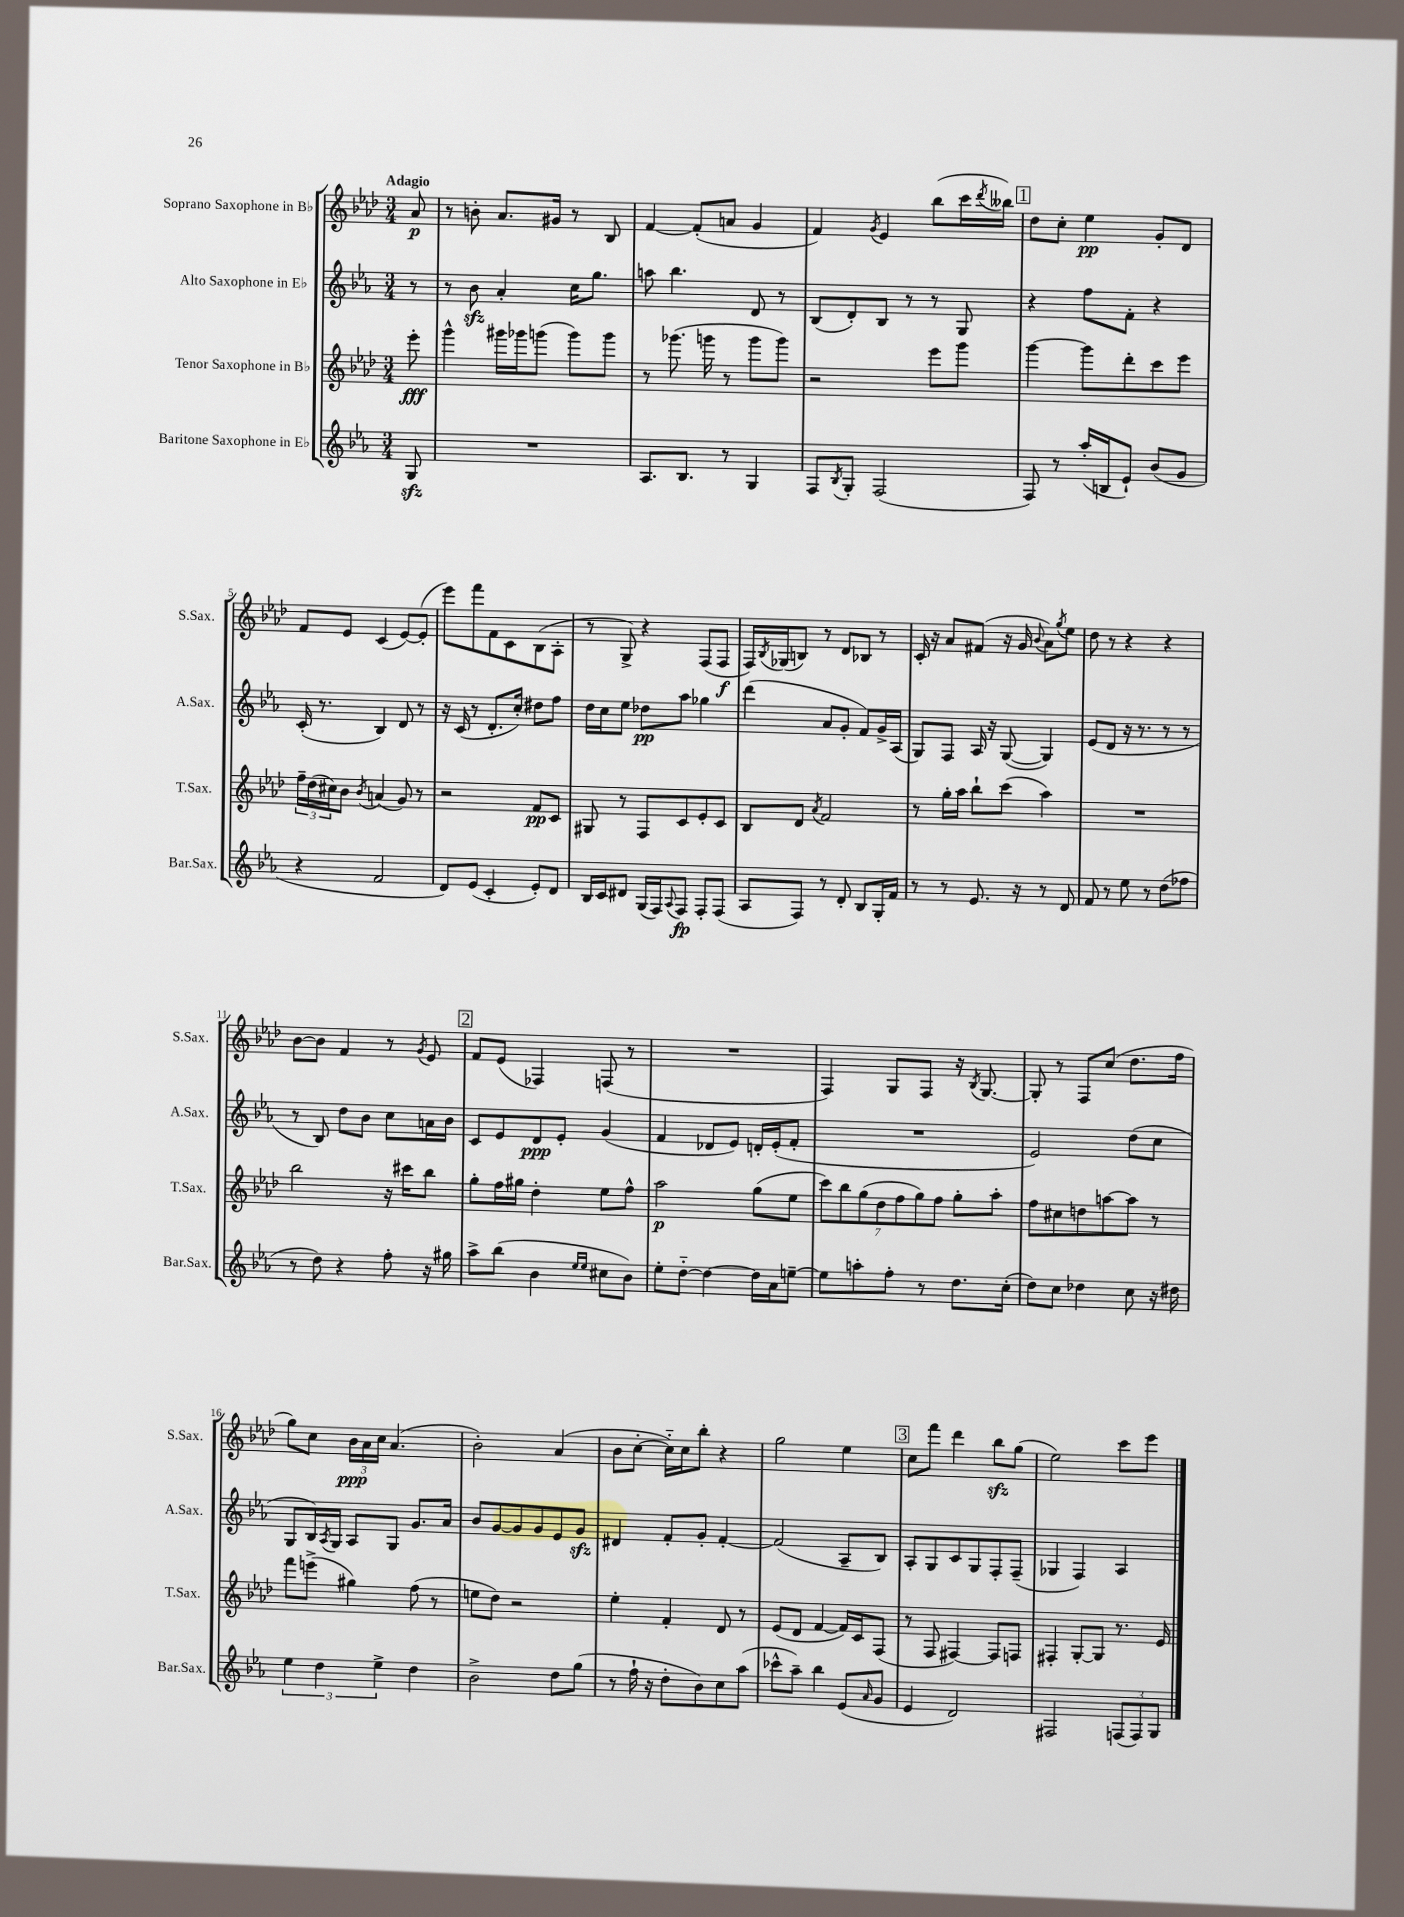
<<
\new StaffGroup <<
\new Staff = "s0" \with { instrumentName = "Soprano Saxophone in Bb" shortInstrumentName = "S.Sax." } {
    \clef treble \key aes \major \numericTimeSignature \time 3/4 \partial 8 \tempo "Adagio"
    aes'8\p |
    r8 b'8-. aes'8. gis'16 r8 bes8 |
    f'4~ f'8-.( a'8 g'4 |
    f'4) \acciaccatura { g'8 } ees'4 bes''8( c'''16 \acciaccatura { des'''8 } beses''16) |
    \mark \markup { \box "1" } des''8 c''8-. ees''4\pp g'8-. des'8 |
    f'8 ees'8 c'4( ees'8~) ees'8-.( |
    ees'''8) f'''8 f'8 c'8 bes8( aes8-. |
    r8 g8->) r4 f8( f8\f |
    f16) \acciaccatura { bes8 } ges16( b8) r8 des'8 bes8 r8 |
    c'16-. r16 aes'8 fis'8( r16 g'16 \appoggiatura { bes'8 } aes'8) \acciaccatura { g''8 } ees''8 |
    des''8 r8 r4 r4 |
    bes'8~ bes'8 f'4 r8 \acciaccatura { g'8 } ees'8 |
    \mark \markup { \box "2" } f'8 ees'8( fes4) f8( r8 |
    R2. |
    f4) g8 f8 r16 \acciaccatura { bes8 } g8.~ |
    g8-. r8 f8 c''8( des''8. f''16 |
    g''8) c''8 \tuplet 3/2 { bes'16\ppp aes'16 c''16 } aes'4.( |
    bes'2-.) aes'4( |
    bes'8 c''8~-. c''16-_) c''16 bes''8-. r4 |
    g''2 ees''4 |
    \mark \markup { \box "3" } c''8 f'''8 des'''4 bes''8\sfz g''8( |
    ees''2) c'''8 ees'''8 \bar "|." |
}
\new Staff = "s1" \with { instrumentName = "Alto Saxophone in Eb" shortInstrumentName = "A.Sax." } {
    \clef treble \key ees \major \numericTimeSignature \time 3/4 \partial 8
    r8 |
    r8 bes'8\sfz aes'4-. c''16 g''8. |
    a''8 bes''4. d'8 r8 |
    bes8( d'8-.) bes8 r8 r8 g8 |
    \mark \markup { \box "1" } r4 f''8 f'8-. r4 |
    c'16-.( r8. bes4) d'8 r8 |
    r16 c'16( r8 d'8.-. c''16-.) dis''8 f''8 |
    d''16 c''16 ees''8 des''8\pp aes''8 ges''4 |
    d'''4( aes'8 g'8-. f'8) g'16-> aes16( |
    g8) f8 aes16 r16 g8~( g4) |
    ees'8( d'8 r16 r8. r8 r8 |
    r8 bes8) d''8 bes'8 c''8 a'16 bes'16 |
    \mark \markup { \box "2" } c'8 ees'8 d'8\ppp ees'8-. g'4( |
    f'4 des'8 ees'8) d'16-. ees'16-.( f'8-. |
    R2. |
    ees'2) d''8( c''8 |
    g8 bes16) \acciaccatura { aes8 } g16 aes8 g8 g'8. aes'16 |
    bes'8 g'8~ g'8 g'8 ees'8 g'8\sfz |
    dis'4 f'8-. g'8-. f'4~-. |
    f'2( aes8-- bes8) |
    \mark \markup { \box "3" } aes8-. g8 c'8 g8 f8-. f8--( |
    ges4 f4) aes4 \bar "|." |
}
\new Staff = "s2" \with { instrumentName = "Tenor Saxophone in Bb" shortInstrumentName = "T.Sax." } {
    \clef treble \key aes \major \numericTimeSignature \time 3/4 \partial 8
    ees'''8-.\fff |
    g'''4-^ gis'''16 ges'''16 g'''8( g'''8) g'''8 |
    r8 ges'''8.( g'''16 r8 g'''8 g'''8) |
    r2 ees'''8 g'''8 |
    \mark \markup { \box "1" } g'''4~ g'''8 des'''8-. c'''8 ees'''8 |
    \tuplet 3/2 { f''16-- des''16( cis''16) } bes'8 \acciaccatura { bes'8 } a'4( g'8) r8 |
    r2 f'8\pp c'8 |
    gis8 r8 f8 c'8 ees'8-. c'8 |
    bes8 des'8 \acciaccatura { aes'8 } f'2 |
    r8 g''16-. aes''16 bes''8-! c'''8( aes''4) |
    R2. |
    bes''2 r16 cis'''16 bes''8 |
    \mark \markup { \box "2" } g''8-. f''16 gis''16 des''4-. ees''8 f''8-^ |
    aes''2\p g''8( ees''8 |
    \tuplet 7/4 { c'''8) bes''8 g''8( des''8 f''8 g''8) f''8 } g''8-. aes''8-. |
    f''8 cis''8 d''8 a''8~ a''8 r8 |
    f'''8 e'''8->( gis''4) f''8( r8 |
    e''8 des''8) r2 |
    ees''4-. f'4-. des'8 r8 |
    ees'8( des'8 f'4~ f'16) c'16 f8( |
    \mark \markup { \box "3" } r8 f8 fis4~) fis8 f8 |
    fis4-. g8~-. g8 r8. ees'16 \bar "|." |
}
\new Staff = "s3" \with { instrumentName = "Baritone Saxophone in Eb" shortInstrumentName = "Bar.Sax." } {
    \clef treble \key ees \major \numericTimeSignature \time 3/4 \partial 8
    g8\sfz |
    R2. |
    aes8. bes8. r8 g4 |
    f8 \acciaccatura { bes8 } g8-. f2( |
    \mark \markup { \box "1" } f8) r8 aes''16-.( b16 ees'8-!) bes'8( g'8 |
    r4 f'2 |
    d'8) ees'8( c'4-. ees'8-.) d'8 |
    bes16 c'16 dis'8 g16( f16) \appoggiatura { aes8 } f8\fp f8-. f8( |
    aes8 f8) r8 d'8-. bes8 g16-. f'16 |
    r8 r8 ees'8. r16 r8 d'8 |
    f'8 r8 ees''8 r8 d''8( fes''8 |
    r8 d''8) r4 f''8-. r16 gis''16 |
    \mark \markup { \box "2" } aes''8-> bes''8( bes'4 \grace { ees''16 ees''16 } cis''8 bes'8) |
    ees''8-. d''8~-_ d''4~ d''16 aes'16 e''8~-- |
    e''8 a''8-. f''8-. r8 d''8. c''16-.( |
    d''8) c''8 des''4 c''8 r16 dis''16 |
    \tuplet 3/2 { ees''4 d''4 ees''4-> } d''4 |
    bes'2-> d''8 g''8( |
    r8 f''16-! r16 d''8-. bes'8) c''8 aes''8( |
    ces'''8-^ aes''8--) bes''4 ees'8( \grace { aes'16 } g'8 |
    \mark \markup { \box "3" } ees'4 d'2) |
    fis2 \tuplet 3/2 { f8( f8) g8 } \bar "|." |
}
>>
>>
